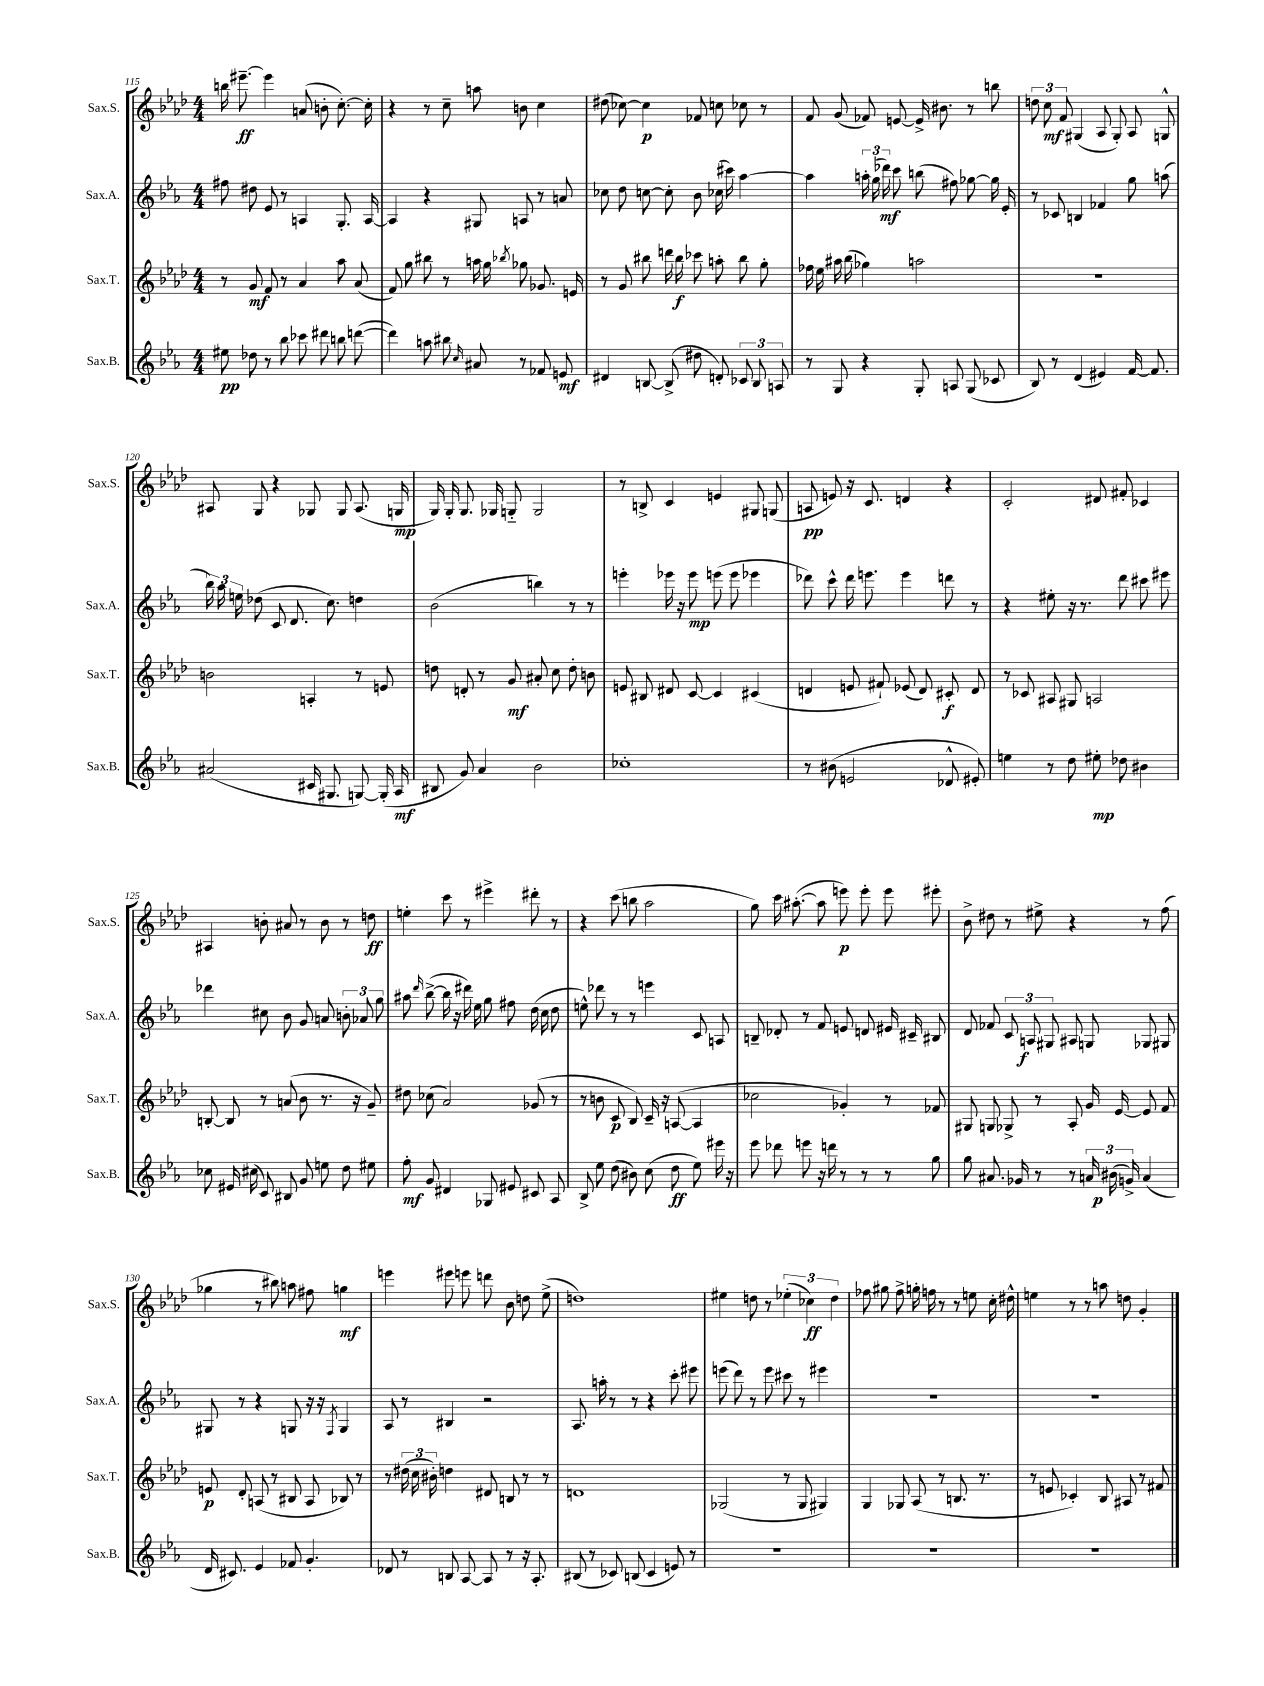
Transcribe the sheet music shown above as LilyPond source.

<<
\new StaffGroup <<
\new Staff = "s0" \with { instrumentName = "Sax.S." shortInstrumentName = "Sax.S." } {
    \clef treble \key aes \major \numericTimeSignature \time 4/4
    \autoBeamOff b''16 eis'''8.~--\ff eis'''4 a'8( b'8-. c''8.~-.) c''16-. |
    r4 r8 c''8-- a''8 b'8 c''4 |
    dis''8( ces''8~) ces''4\p fes'8 c''8 ces''8 r8 |
    f'8 g'8( fes'8) e'8~ e'16-> bis'8. r8 b''8 |
    \tuplet 3/2 { d''8 c''8\mf f'8 } gis4( aes8 gis8-.) aes8 g8-^ |
    ais8 g8 r4 ges8 ges8 ais8.( g16\mp |
    g16) g16-. g8. ges16 g8-_ g2 |
    r8 b8-> c'4 e'4 gis8 g8( |
    a8\pp e'8) r16 c'8. d'4 r4 |
    c'2-. dis'8 fis'8-. ces'4 |
    ais4 b'8-. ais'8 r8 b'8 r8 d''8\ff |
    e''4-. c'''8 r8 eis'''4-> dis'''8-. r8 |
    r4 c'''8( b''8 aes''2 |
    g''8) c'''16 ais''8.~-.( ais''8 e'''8\p) e'''8-. e'''8 eis'''8-. |
    bes'8-> dis''8 r8 eis''8-> r4 r8 f''8( |
    ges''4 r8 bis''8) a''8 fis''8 g''4\mf |
    e'''4 eis'''8 e'''8 d'''8 bes'8 d''8 ees''8->( |
    d''1) |
    eis''4 d''8 r8 \tuplet 3/2 { ees''4-.( ces''4\ff) d''4 } |
    fes''8 gis''8 fes''8-> g''16-. f''16 r8 r8 e''8 c''16-. dis''16-^ |
    e''4 r8 r8 a''8 d''8 g'4-. \bar "|." |
}
\new Staff = "s1" \with { instrumentName = "Sax.A." shortInstrumentName = "Sax.A." } {
    \clef treble \key ees \major \numericTimeSignature \time 4/4
    \autoBeamOff fis''8 dis''8 ees'8 r8 a4 g8.-. a16~ |
    a4 r4 gis8 a8 r8 a'8 |
    ces''8 d''8 c''8~ c''8-. bes'8 ces''16( cis'''16) aes''4~ |
    aes''4 \tuplet 3/2 { a''16-. g''16( des'''16\mf) } c'''8 b''8( fis''8) ges''8~ ges''16 ees'16-. |
    r8 ces'8 b4 fes'4 g''8 a''8( |
    \tuplet 3/2 { bes''16) aes''16 e''16 } des''8( c'8 d'8. c''8.) d''4 |
    bes'2( b''4) r8 r8 |
    e'''4-. ees'''16 r16 ees'''8\mp e'''8( e'''8 ees'''4 |
    des'''8) c'''8-^ des'''16 e'''8. e'''4 d'''8 r8 |
    r4 eis''8-. r16 r8. d'''8 cis'''8 eis'''8 |
    des'''4 cis''8 bes'8 g'8 a'8 \tuplet 3/2 { b'8-. aes'8 g''8 } |
    ais''8 \grace { d'''16 } bes''8~->( bes''16 r16 dis'''16) ees''16 g''8 fis''8 d''16( c''16 d''8 |
    e''8-^) des'''8 r8 r8 e'''4 c'8 a8 |
    b8-- des'8-. r8 f'8 e'8 d'8 eis'16 cis'16-- bis8 |
    d'8 fes'8 \tuplet 3/2 { c'8 a8\f gis8 } ais8 g8 ges8 gis8 |
    gis8 r8 r4 g8 r16 r16 \acciaccatura { f8 } g4 |
    aes8 r8 bis4 r2 |
    aes8. a''16-. r8 r8 r4 c'''8-. eis'''8 |
    e'''8( d'''8) r8 e'''8 cis'''8 r8 eis'''4 |
    R1 |
    R1 \bar "|." |
}
\new Staff = "s2" \with { instrumentName = "Sax.T." shortInstrumentName = "Sax.T." } {
    \clef treble \key aes \major \numericTimeSignature \time 4/4
    \autoBeamOff r8 g'8\mf f'8 r8 aes'4 aes''8 aes'8( |
    f'8) g''8 bis''8 r8 a''16 g''16 \acciaccatura { bes''8 } ges''8 ges'8. e'16 |
    r8 g'8 bis''8 d'''16 bis''16\f ces'''8 a''8-. bis''8 g''8-. |
    fes''16 ees''16 ais''16 bes''16( ges''4) a''2 |
    R1 |
    b'2 a4-. r8 e'8 |
    d''8 d'8-. r8 g'8\mf ais'8-. c''8 d''8-. b'8 |
    e'8 bis8 dis'8 c'8~ c'4 cis'4( |
    d'4 e'8 fis'8-!) ees'8( d'8) cis'8-.\f d'8 |
    r8 ces'8 ais8 gis8 a2 |
    b8~-. b8 r8 a'8( bes'8 r8. r16 g'8--) |
    dis''8 ces''8( aes'2) ges'8( r8 |
    r8 b'8 c'8\p bes8) c'16-- r16 a8~( a4 |
    ces''2 ges'4-.) r8 fes'8 |
    gis8 g8 ges8-> r8 aes8-. g'16 ees'16~ ees'8 f'8 |
    e'8\p des'8-. a8( r8 bis8 a8 bes8) r8 |
    r8 \tuplet 3/2 { dis''16( c''16 bis'16-.) } d''4 dis'8 b8 r8 r8 |
    d'1 |
    ges2( r8 ges8 gis4) |
    g4 ges8 aes8( r8 b8. r8. |
    r8 e'8 ces'4-.) bes8 ais8 r8 fis'8 \bar "|." |
}
\new Staff = "s3" \with { instrumentName = "Sax.B." shortInstrumentName = "Sax.B." } {
    \clef treble \key ees \major \numericTimeSignature \time 4/4
    \autoBeamOff eis''8\pp des''8 r8 bes''8 ces'''8 dis'''8 b''8 d'''8~( |
    d'''4) a''8 bis''8 \grace { c''16 } ais'8 r8 fes'8 e'8\mf |
    dis'4 b8~ b8->( dis''8 d'8-.) \tuplet 3/2 { ces'8 b8 a8 } |
    r8 g8 r4 g8-. a8 g8( ces'8 |
    bes8) r8 d'4( eis'4) f'16~ f'8. |
    ais'2( cis'16 gis8. g8~) g16-.( aes16\mf |
    bis8 g'8) aes'4 bes'2 |
    ces''1-. |
    r8 bis'8( e'2 des'8-^ eis'8-.) |
    e''4 r8 d''8 eis''8-.\mp des''8 bis'4 |
    ces''8 eis'16 cis''16( c'8) bis8 g'8 e''8 d''8 eis''8 |
    f''8-.\mf g'8 dis'4 ges8 eis'8 cis'8 aes8 |
    bes8-> ees''8 d''8( bis'8) c''8( d''8\ff ees''8) eis'''16 r16 |
    ees'''8 des'''8 e'''8 r16 d'''16 r8 r8 r8 g''8 |
    g''8 ais'8. ges'16 r8 r8 \tuplet 3/2 { a'16 bis'16\p( g'16->) } a'4( |
    d'16 cis'8.) ees'4 fes'8 g'4.-. |
    des'8 r8 b8 aes8~ aes8 r8 r16 aes8.-. |
    bis8( r8 ces'8) b8( ces'4 e'8) r8 |
    R1 |
    R1 |
    R1 \bar "|." |
}
>>
>>
\layout { \context { \Score currentBarNumber = #115 } }
